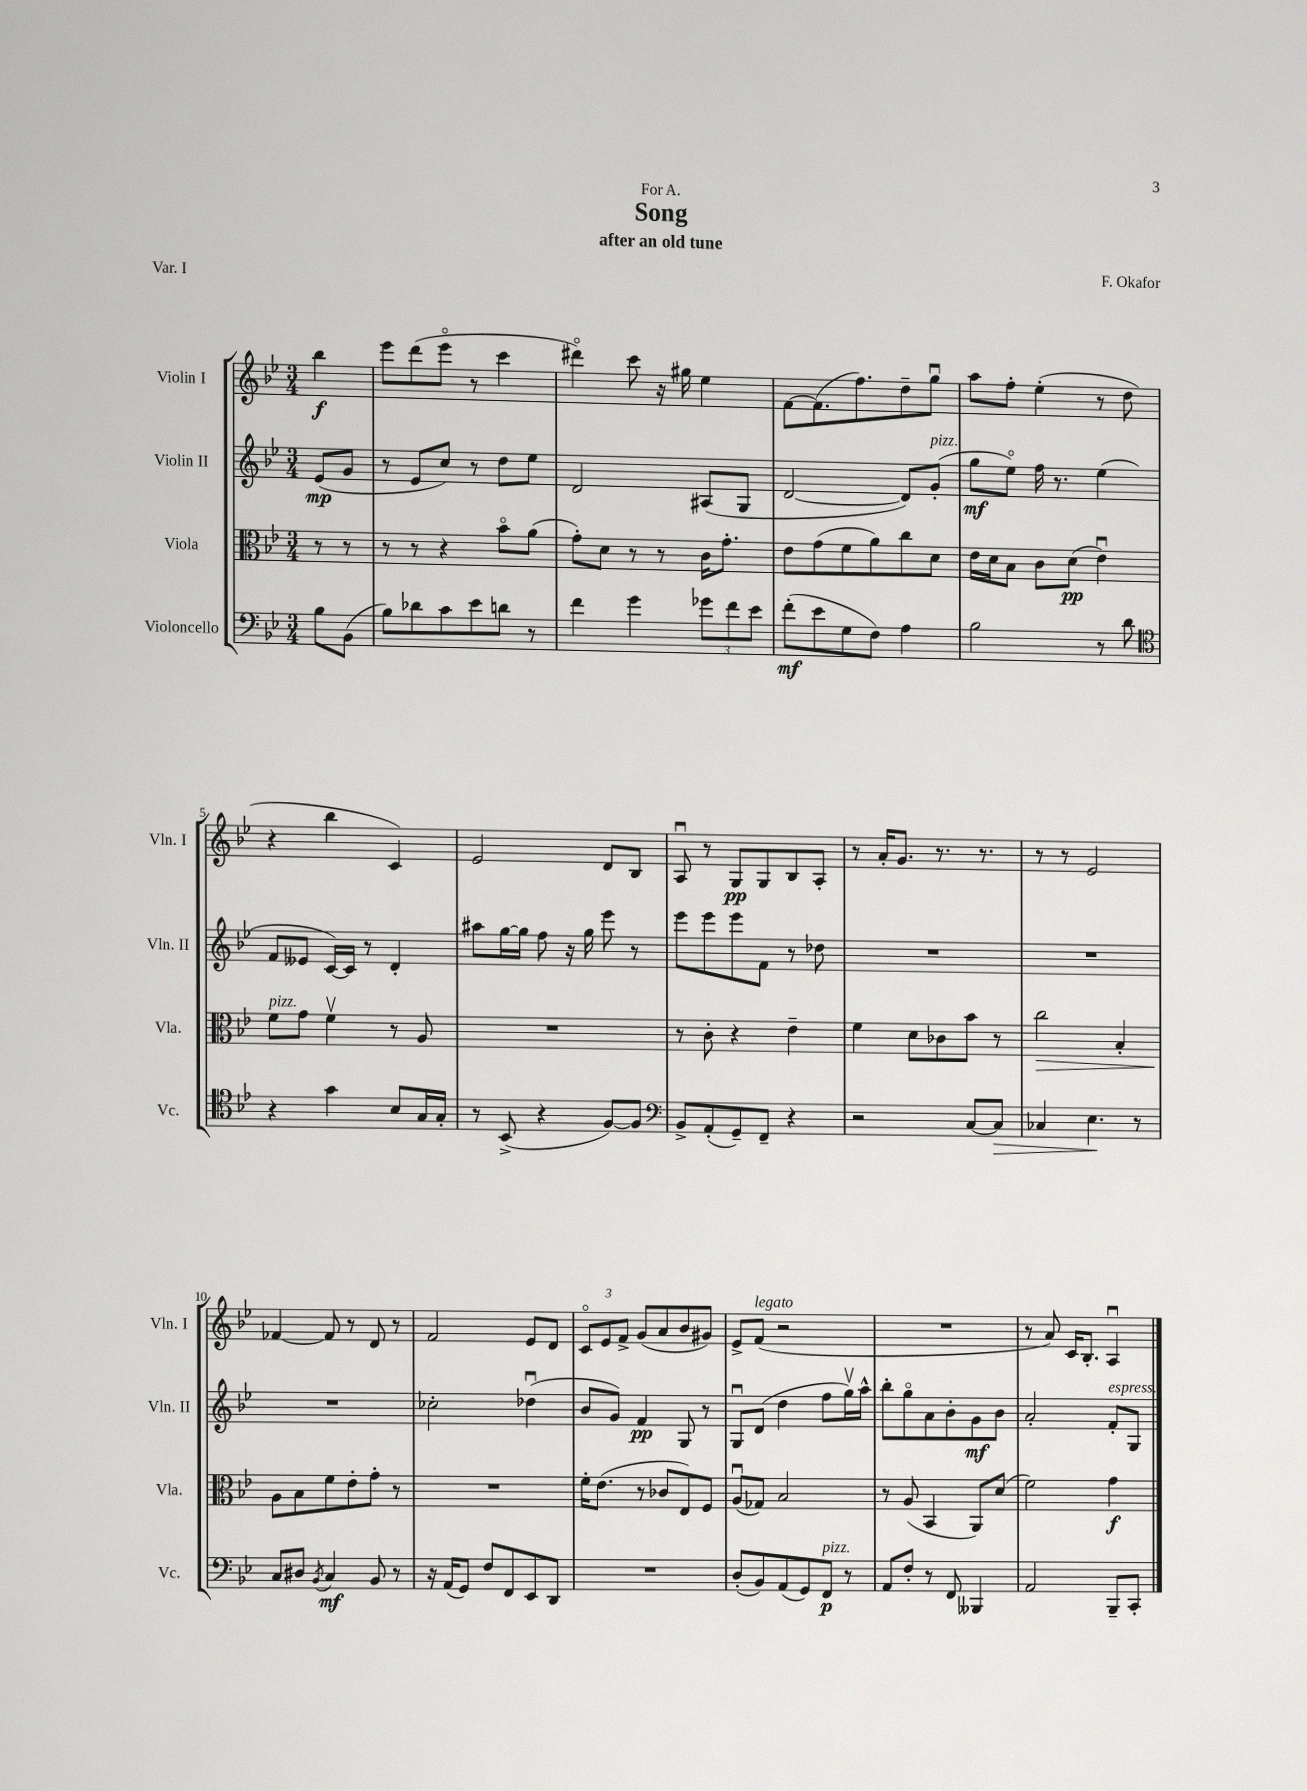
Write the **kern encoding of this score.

**kern	**kern	**kern	**kern
*staff4	*staff3	*staff2	*staff1
*clefF4	*clefC3	*clefG2	*clefG2
*k[b-e-]	*k[b-e-]	*k[b-e-]	*k[b-e-]
*M3/4	*M3/4	*M3/4	*M3/4
8B-	8r	(8e-	4bb-
(8BB-	8r	8g	.
=	=	=	=
8B-)	8r	8r	8eee-
8d-	8r	8e-	(8ddd
8c	4r	8cc)	8eee-o
8e-	.	8r	8r
8d	8b-o	8dd	4ccc
8r	(8a	8ee-	.
=	=	=	=
4f	8g')	2d	4ddd#o)
.	8d	.	.
4g	8r	.	8ccc
.	8r	.	16r
.	.	.	16gg#
12g-	16c	(8A#	4ee-
.	8.g'	.	.
12f	.	.	.
.	.	8G	.
12e-	.	.	.
=	=	=	=
(8f'	8e-	[2d	[8f
8e-	(8g	.	(8.f]
8G	8f	.	.
.	.	.	8.ff)
8F)	8a)	.	.
4A	8cc	8d])	8dd~
.	8d	(8g'	8ggu
=	=	=	=
2B-	16e-	8gg	8aa
.	16d	.	.
.	8B-	8ee-o)	8ff'
.	8c	16ff	(4ee-'
.	.	8.r	.
.	(8d	.	.
8r	4e-u)	(4ee-	8r
8d	.	.	8dd
=	=	=	=
*clefC4	*	*	*
4r	8f	8f	4r
.	8g	8e--	.
4g	4fv	[16c)	4bb-
.	.	16c]	.
.	.	8r	.
8B-	8r	4d'	4c)
16G	8A	.	.
16G'	.	.	.
=	=	=	=
8r	2.r	8aa#	2e-
(8BB-^	.	[16gg	.
.	.	16gg]	.
4r	.	8ff	.
.	.	16r	.
.	.	16gg	.
[8F)	.	8eee-	8d
8F]	.	8r	8B-
=	=	=	=
*clefF4	*	*	*
8BB-^	8r	8eee-	8Au
(8AA'	8c'	8eee-	8r
8GG~)	4r	8eee-	8G
8FF~	.	8f	8G
4r	4e-~	8r	8B-
.	.	8dd-	8A'
=	=	=	=
2r	4f	2.r	8r
.	.	.	16a'
.	.	.	8.g
.	8d	.	.
.	8c-	.	8.r
[8C	8b-	.	.
.	.	.	8.r
8C]	8r	.	.
=	=	=	=
4C-	2cc	2.r	8r
.	.	.	8r
4.E-	.	.	2e-
.	4B-'	.	.
8r	.	.	.
=	=	=	=
8C	8A	2.r	[4f-
8D#	8B-	.	.
8qBB-	.	.	.
4C	8f	.	8f-]
.	8e-'	.	8r
8BB-	8g'	.	8d
8r	8r	.	8r
=	=	=	=
16r	2.r	2cc-'	2f
(16AA	.	.	.
8GG)	.	.	.
8F	.	.	.
8FF	.	.	.
8EE-	.	(4dd-u	8e-
8DD	.	.	8d
=	=	=	=
2.r	16f'	8b-	12co
.	(8.e-	.	.
.	.	.	12e-
.	.	8g)	.
.	.	.	12f^
.	8r	4f	(8g
.	8c-	.	8a
.	8E-)	8G	8b-
.	8F	8r	8g#)
=	=	=	=
(8D'	(8Au	8Gu	8e-^
8BB-)	8G-)	(8d	(8f
(8AA	2B-	4dd	2r
8GG)	.	.	.
8FF	.	8ff	.
8r	.	16ggv)	.
.	.	16aa^^	.
=	=	=	=
8AA	8r	8bb-'	2.r
8F'	(8A	8ggo	.
8r	4BB-	8a	.
8FF	.	8b-'	.
4BBB--	8AA)	8g	.
.	(8d	8b-	.
=	=	=	=
2AA	2f)	2a'	8r
.	.	.	8a)
.	.	.	16c
.	.	.	8.B-'
8BBB-~	4g	8f'	4Au
8CC'	.	8G	.
==	==	==	==
*-	*-	*-	*-
